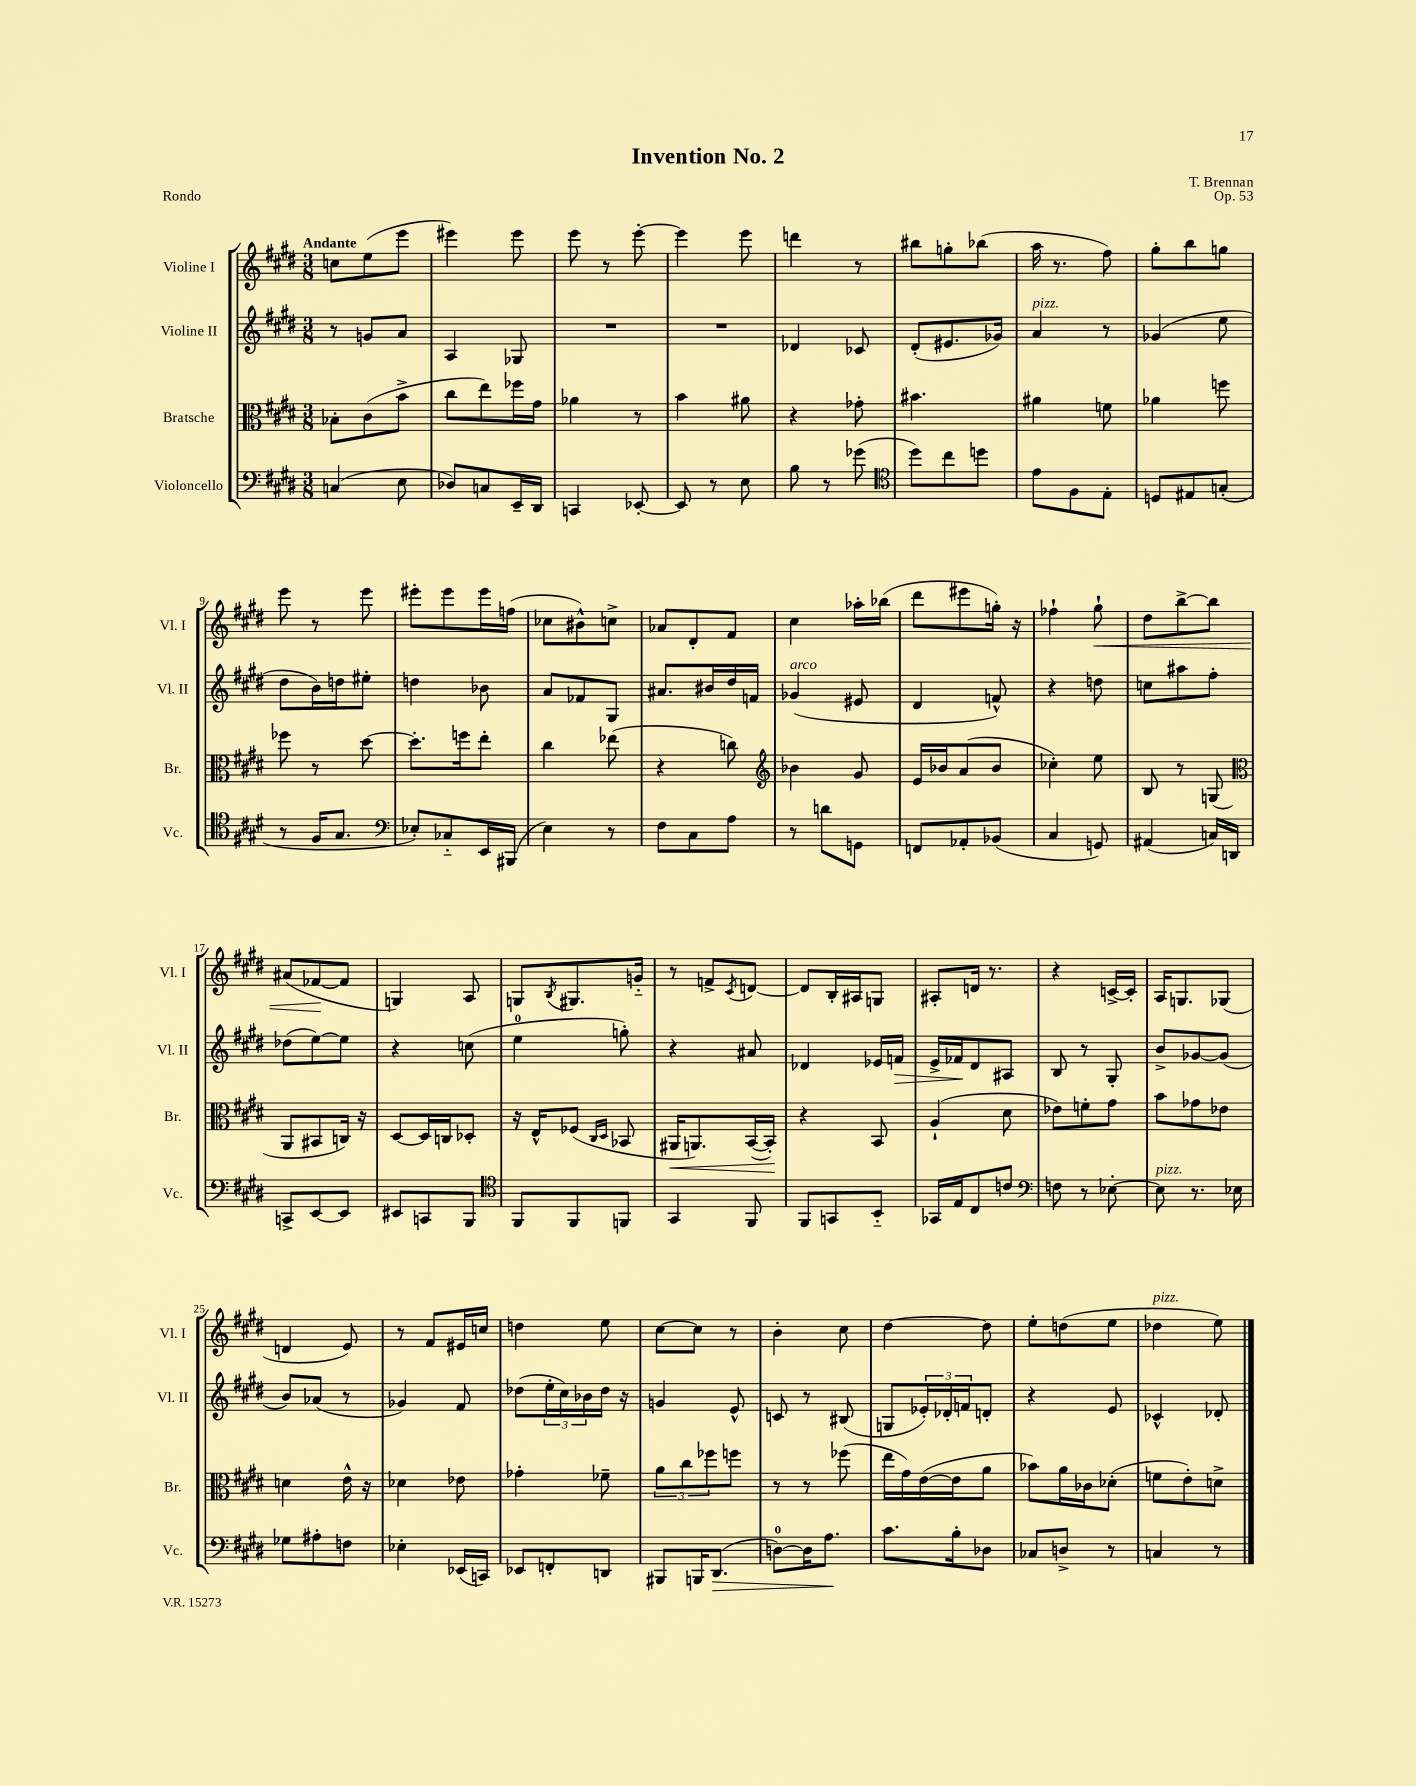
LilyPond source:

\header { title = "Invention No. 2" composer = "T. Brennan" opus = "Op. 53" piece = "Rondo" }
<<
\new StaffGroup <<
\new Staff = "s0" \with { instrumentName = "Violine I" shortInstrumentName = "Vl. I" } {
    \clef treble \key e \major \numericTimeSignature \time 3/8 \tempo "Andante"
    c''8 e''8( e'''8 |
    eis'''4) eis'''8 |
    e'''8 r8 e'''8~-. |
    e'''4 e'''8 |
    d'''4 r8 |
    bis''8 g''8-. bes''8( |
    a''16 r8. fis''8) |
    gis''8-. b''8 g''8 |
    e'''8 r8 e'''8 |
    eis'''8-. eis'''8 eis'''16 f''16( |
    ces''8 bis'8-^) c''8-> |
    aes'8 dis'8-. fis'8 |
    cis''4 aes''16-. bes''16( |
    dis'''8 eis'''8 g''16-.) r16 |
    fes''4-! gis''8-!\< |
    dis''8 b''8~-> b''8 |
    ais'8( fes'8~\! fes'8 |
    g4) a8 |
    g8 \acciaccatura { b8 } gis8. g'16-_ |
    r8 f'8-> \acciaccatura { cis'8 } d'8~ |
    d'8 b16-. ais16 g8 |
    ais8-. d'16 r8. |
    r4 c'16~-> c'16-. |
    a16 g8. ges8( |
    d'4 e'8) |
    r8 fis'8 eis'16 c''16 |
    d''4 e''8 |
    cis''8~ cis''8 r8 |
    b'4-. cis''8 |
    dis''4~ dis''8 |
    e''8-. d''8( e''8 |
    des''4^\markup { \italic "pizz." } e''8) \bar "|." |
}
\new Staff = "s1" \with { instrumentName = "Violine II" shortInstrumentName = "Vl. II" } {
    \clef treble \key e \major \numericTimeSignature \time 3/8
    r8 g'8 a'8 |
    a4 ges8 |
    R4. |
    R4. |
    des'4 ces'8 |
    dis'8-.( eis'8. ges'16) |
    a'4^\markup { \italic "pizz." } r8 |
    ges'4( e''8 |
    dis''8 b'16) d''16 eis''8-. |
    d''4 bes'8 |
    a'8 fes'8 gis8 |
    ais'8. bis'16 dis''16 f'16 |
    ges'4^\markup { \italic "arco" }( eis'8 |
    dis'4 f'8-^) |
    r4 d''8 |
    c''8 ais''8 fis''8-. |
    des''8( e''8~) e''8 |
    r4 c''8( |
    e''4-0 g''8-.) |
    r4 ais'8 |
    des'4 ees'16 f'16\> |
    e'16-> fes'16\! dis'8 ais8 |
    b8 r8 gis8-. |
    b'8-> ges'8~ ges'8( |
    b'8) aes'8( r8 |
    ges'4) fis'8 |
    des''8( \tuplet 3/2 { e''16-. cis''16) bes'16 } des''16 r16 |
    g'4 e'8-^ |
    c'8 r8 bis8( |
    g8 \tuplet 3/2 { ees'16-.) des'16-. f'16 } d'8-. |
    r4 e'8 |
    ces'4-^ des'8-. \bar "|." |
}
\new Staff = "s2" \with { instrumentName = "Bratsche" shortInstrumentName = "Br." } {
    \clef alto \key e \major \numericTimeSignature \time 3/8
    bes8-. cis'8( b'8-> |
    cis''8 e''8) fes''16 gis'16 |
    aes'4 r8 |
    b'4 ais'8 |
    r4 ges'8-. |
    bis'4. |
    ais'4 f'8 |
    aes'4 f''8 |
    fes''8 r8 dis''8~ |
    dis''8.-. f''16 e''8-. |
    cis''4 ees''8( |
    r4 c''8) |
    \clef treble bes'4 gis'8 |
    e'16 bes'16 a'8( bes'8 |
    ces''4-.) e''8 |
    b8 r8 g8( |
    \clef alto a,8 bis,8 c16) r16 |
    dis8~ dis16 c16 des8-. |
    r16 e16-^ fes8( \grace { cis16 dis16 } bes,8 |
    ais,16\< a,8.) b,16~( b,16-.\!) |
    r4 b,8 |
    a4-!( dis'8 |
    ees'8) f'8-. gis'8 |
    b'8 ges'8 ees'8 |
    d'4 e'16-^ r16 |
    des'4 ees'8 |
    ges'4-. fes'8-- |
    \tuplet 3/2 { a'8 cis''8 fes''8 } f''8 |
    r8 r8 fes''8( |
    e''16 gis'16) e'16~( e'16 a'8 |
    bes'8) a'16 ces'16 des'8-.( |
    f'8 e'8-.) d'8-> \bar "|." |
}
\new Staff = "s3" \with { instrumentName = "Violoncello" shortInstrumentName = "Vc." } {
    \clef bass \key e \major \numericTimeSignature \time 3/8
    c4( e8 |
    des8) c8 e,16-- dis,16 |
    c,4 ees,8~-. |
    ees,8 r8 e8 |
    b8 r8 ges'8( |
    \clef tenor dis''8) cis''8 d''8 |
    e'8 fis8 e8-. |
    d8 eis8 g8-.( |
    r8 fis16 gis8. |
    \clef bass ees8-.) ces8-_ e,16 bis,,16( |
    e4) r8 |
    fis8 cis8 a8 |
    r8 d'8 g,8 |
    f,8 aes,8-. bes,8( |
    cis4 g,8) |
    ais,4( c16) d,16 |
    c,8-> e,8~ e,8 |
    eis,8 c,8 b,,8 |
    \clef tenor fis,8 fis,8 f,8 |
    gis,4 fis,8 |
    fis,8 g,8 b,8-_ |
    ges,16 e16 cis8 c'8 |
    \clef bass f8 r8 ees8~-. |
    ees8^\markup { \italic "pizz." } r8. ees16 |
    ges8 ais8-. f8 |
    ees4-. ees,16( c,16) |
    ees,8 f,8-. d,8 |
    bis,,8 b,,16 dis,8.\>( |
    d8-0~) d16 a8.\! |
    cis'8. b16-. des8 |
    ces8 d8-> r8 |
    c4 r8 \bar "|." |
}
>>
>>
